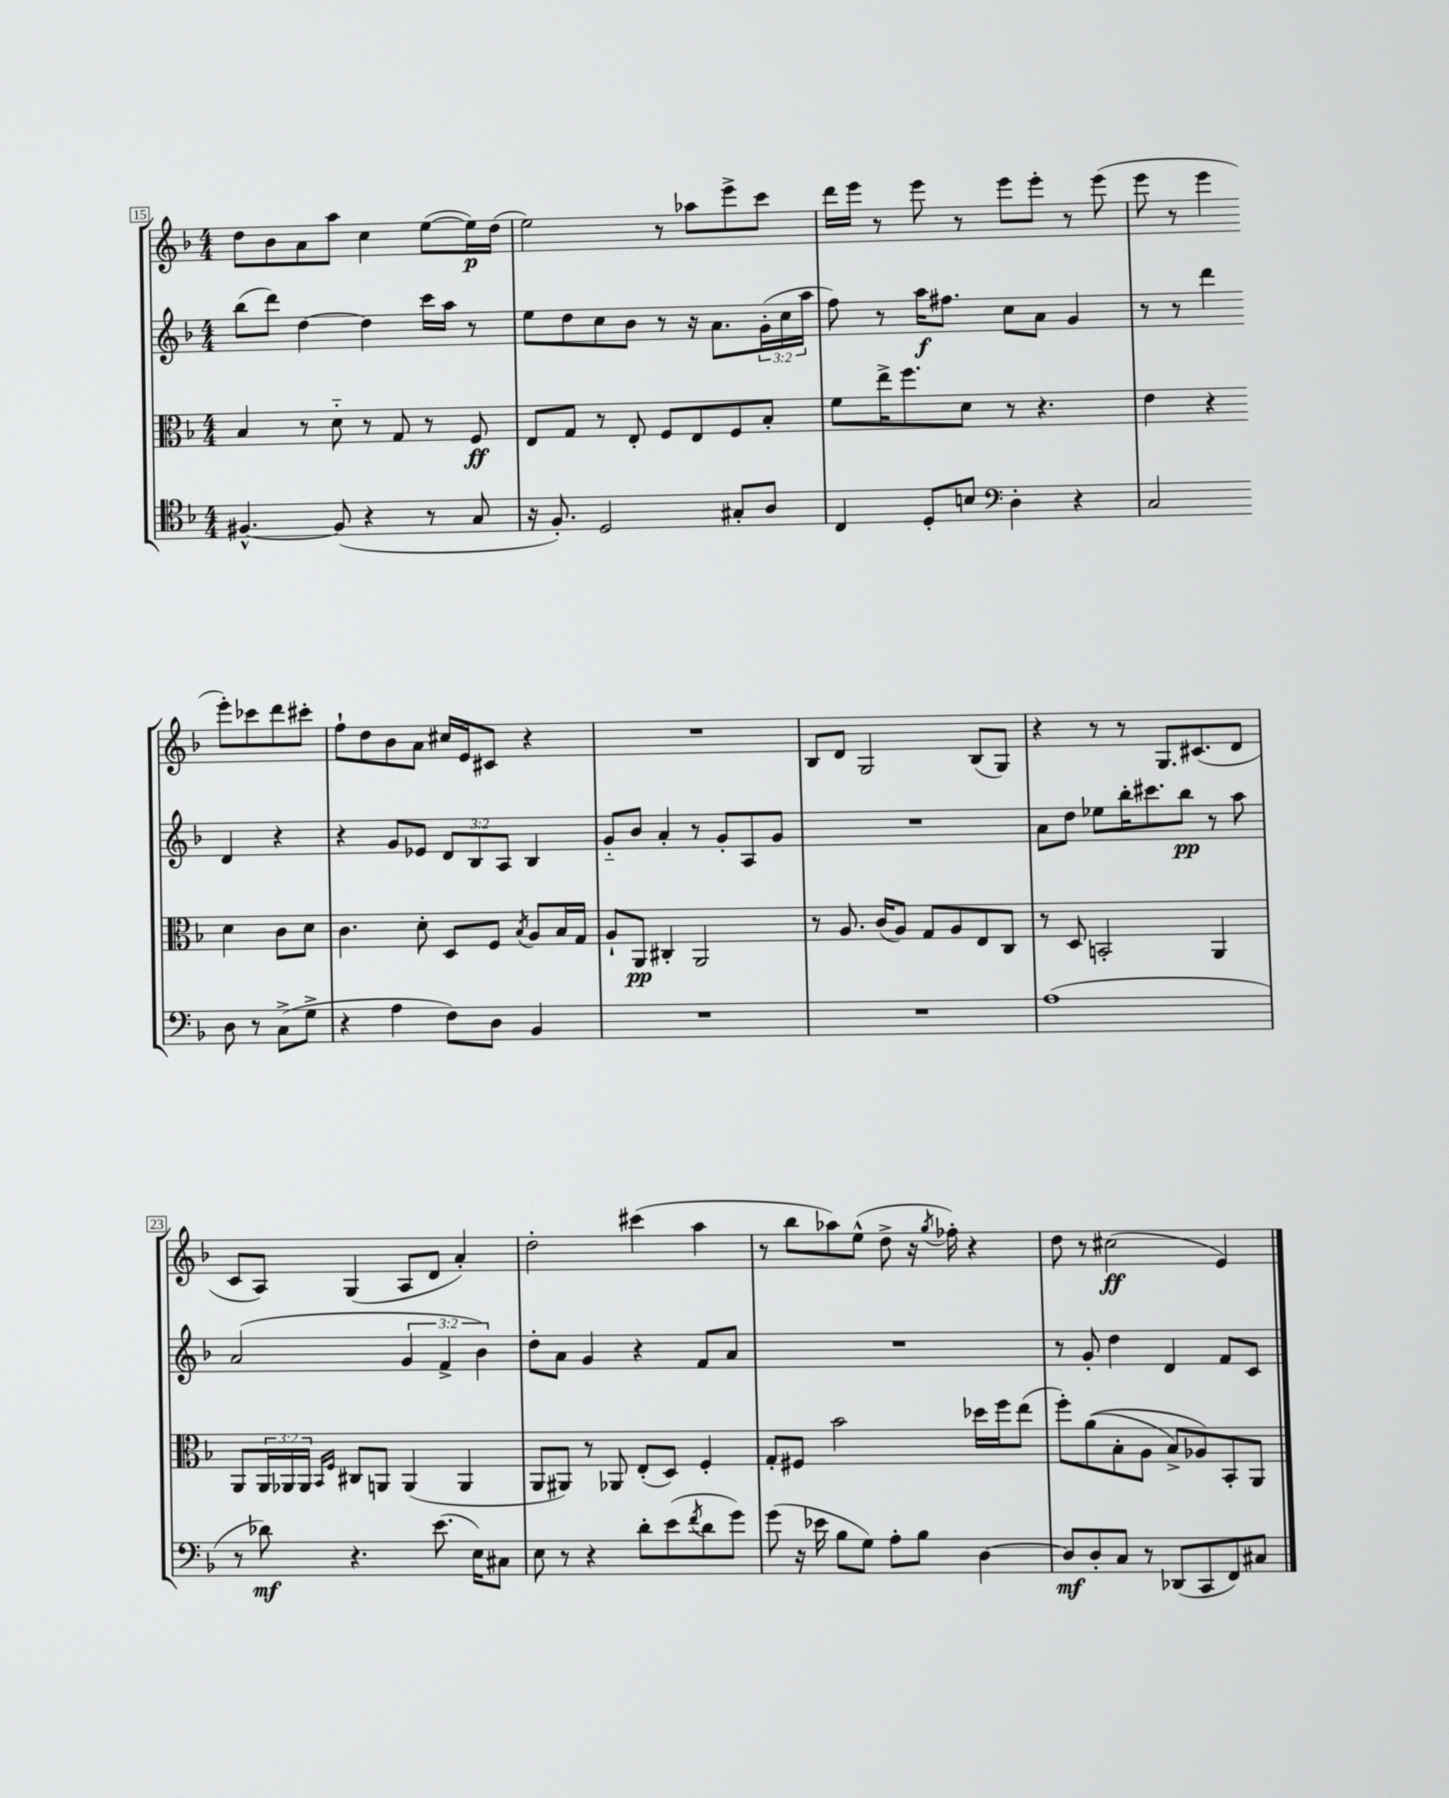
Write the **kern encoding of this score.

**kern	**dynam	**kern	**dynam	**kern	**dynam	**kern	**dynam
*part4	*part4	*part3	*part3	*part2	*part2	*part1	*part1
*staff4	*staff4	*staff3	*staff3	*staff2	*staff2	*staff1	*staff1
*clefC4	*	*clefC3	*	*clefG2	*	*clefG2	*
*k[b-]	*	*k[b-]	*	*k[b-]	*	*k[b-]	*
*M4/4	*	*M4/4	*	*M4/4	*	*M4/4	*
=15	=15	=15	=15	=15	=15	=15	=15
[4.F#X^^/	.	4B-/	.	(8bb-\L	.	8dd\L	.
.	.	.	.	8ddd\J)	.	8b-\	.
.	.	8r	.	[4dd\	.	8a\	.
(8F#/]	.	8d\	.	.	.	8aa\J	.
4r	.	8r	.	4dd\]	.	4cc\	.
.	.	8G/	.	.	.	.	.
8r	.	8r	.	16ccc\LL	.	([8ee\L	.
.	.	.	.	16aa\JJ	.	.	.
8G/	.	8F/	ff	8r	.	16ee\L])	p
.	.	.	.	.	.	(16dd\JJ	.
=16	=16	=16	=16	=16	=16	=16	=16
16r	.	8E/L	.	8ee\L	.	2ee\)	.
8.F'/)	.	.	.	.	.	.	.
.	.	8G/J	.	8dd\	.	.	.
2D/	.	8r	.	8cc\	.	.	.
.	.	8E'/	.	8b-\J	.	.	.
.	.	8F/L	.	8r	.	8r	.
.	.	8E/	.	16r	.	8aa-X\L	.
.	.	.	.	8.a\L	.	.	.
8G#X'/L	.	8F/	.	.	.	8eee^\	.
8A/J	.	8B-'/J	.	(24g'\L	.	8ccc\J	.
.	.	.	.	24cc\	.	.	.
.	.	.	.	24aa\JJ	.	.	.
=17	=17	=17	=17	=17	=17	=17	=17
4C/	.	8f\L	.	8ff\)	.	16ddd\LL	.
.	.	.	.	.	.	16eee\JJ	.
.	.	16ee^\K	.	8r	.	8r	.
.	.	8.ff\	.	.	.	.	.
8D'/L	.	.	.	16aa\KL	f	8eee\	.
.	.	.	.	8.ff#X\J	.	.	.
8Bn/J	.	8d\J	.	.	.	8r	.
*clefF4	*	*	*	*	*	*	*
4D'\	.	8r	.	8cc\L	.	8eee\L	.
.	.	4.r	.	8a\J	.	8eee'\J	.
4r	.	.	.	4g/	.	8r	.
.	.	.	.	.	.	(8eee\	.
=18	=18	=18	=18	=18	=18	=18	=18
2C/	.	4e\	.	8r	.	8eee\	.
.	.	.	.	8r	.	8r	.
.	.	4r	.	4ddd\	.	4eee\	.
8D\	.	4d\	.	4d/	.	8eee'\L)	.
8r	.	.	.	.	.	8ccc-X\	.
(8C^\L	.	8c\L	.	4r	.	8ddd\	.
8G^\J	.	8d\J	.	.	.	8ccc#X'\J	.
!!LO:LB:g=z
=19	=19	=19	=19	=19	=19	=19	=19
4r	.	4.c\	.	4r	.	8ff`\L	.
.	.	.	.	.	.	8dd\	.
4A\	.	.	.	8g/L	.	8b-\	.
.	.	8d'\	.	8e-X/J	.	8a\J	.
8F\L)	.	8D/L	.	12d/L	.	16cc#X/LL	.
.	.	.	.	.	.	16e/J	.
.	.	.	.	12B-/	.	.	.
8D\J	.	8F/J	.	.	.	8c#X/J	.
.	.	.	.	12A/J	.	.	.
.	.	8qB-/	.	.	.	.	.
4BB-/	.	8A/L	.	4B-/	.	4r	.
.	.	16B-/L	.	.	.	.	.
.	.	16G/JJ	.	.	.	.	.
=20	=20	=20	=20	=20	=20	=20	=20
1r	.	8A`/L	.	8g/L	.	1r	.
.	.	8AA/J	pp	8b-/J	.	.	.
.	.	4C#X'/	.	4a'/	.	.	.
.	.	2AA/	.	8r	.	.	.
.	.	.	.	8g'/L	.	.	.
.	.	.	.	8A/	.	.	.
.	.	.	.	8g/J	.	.	.
=21	=21	=21	=21	=21	=21	=21	=21
1r	.	8r	.	1r	.	8B-/L	.
.	.	8.A/	.	.	.	8d/J	.
.	.	.	.	.	.	2G/	.
.	.	(16c/KL	.	.	.	.	.
.	.	8A/J)	.	.	.	.	.
.	.	8G/L	.	.	.	.	.
.	.	8A/	.	.	.	.	.
.	.	8E/	.	.	.	(8B-/L	.
.	.	8C/J	.	.	.	8G/J)	.
=22	=22	=22	=22	=22	=22	=22	=22
(1A	.	8r	.	8a\L	.	4r	.
.	.	8D/	.	8dd\J	.	.	.
.	.	2BBn'/	.	8ee-X\L	.	8r	.
.	.	.	.	16bb-'\K	.	8r	.
.	.	.	.	8.ccc#X\	.	.	.
.	.	.	.	.	.	8.G/L	.
.	.	.	.	8bb-\J	pp	.	.
.	.	.	.	.	.	(8.c#X/	.
.	.	4AA/	.	8r	.	.	.
.	.	.	.	8aa\	.	8d/J	.
!!LO:LB:g=z
=23	=23	=23	=23	=23	=23	=23	=23
8r	.	8AA/L	.	(2a/	.	8c/L	.
8d-X\)	mf	24AA/L	.	.	.	8A/J)	.
.	.	24AA-X/	.	.	.	.	.
.	.	24AA-/JJ	.	.	.	.	.
.	.	16qqBB-/LL	.	.	.	.	.
.	.	16qqF/JJ	.	.	.	.	.
4.r	.	8C#X/L	.	.	.	(4G/	.
.	.	8AAn/J	.	.	.	.	.
.	.	(4AA/	.	6g/	.	8A/L	.
(8.e\	.	.	.	.	.	8d/J	.
.	.	.	.	6f^/	.	.	.
.	.	4AA/	.	.	.	4a'/)	.
16E\KL)	.	.	.	.	.	.	.
.	.	.	.	6b-\)	.	.	.
8C#X\J	.	.	.	.	.	.	.
=24	=24	=24	=24	=24	=24	=24	=24
8E\	.	8AA/L	.	8dd'\L	.	2dd'\	.
8r	.	8AA#X/J)	.	8a\J	.	.	.
4r	.	8r	.	4g/	.	.	.
.	.	8AA-X/	.	.	.	.	.
8d'\L	.	(8E'/L	.	4r	.	(4ccc#X\	.
(8e\	.	8D/J)	.	.	.	.	.
8qf/	.	.	.	.	.	.	.
8d\	.	4F'/	.	8f/L	.	4aa\	.
8g\J)	.	.	.	8a/J	.	.	.
=25	=25	=25	=25	=25	=25	=25	=25
(8g\	.	8G'/L	.	1r	.	8r	.
16r	.	8F#X/J	.	.	.	8bb-\L	.
16e-X\	.	.	.	.	.	.	.
8B-\L	.	2b-\	.	.	.	8aa-X\)	.
8G\J)	.	.	.	.	.	(8ee^^\J	.
8A'\L	.	.	.	.	.	8dd^\	.
8B-\J	.	.	.	.	.	16r	.
.	.	.	.	.	.	8qgg/	.
.	.	.	.	.	.	16ff-X'\)	.
[4D\	.	16dd-X\LL	.	.	.	4r	.
.	.	16ff\J	.	.	.	.	.
.	.	(8ee\J	.	.	.	.	.
=26	=26	=26	=26	=26	=26	=26	=26
8D/L]	mf	8ff'\L)	.	8r	.	8dd\	.
8D'/	.	((8a\	.	8g'/	.	8r	.
8C/J	.	8B-'\	.	4dd\	.	(2cc#X\	ff
8r	.	8A\J	.	.	.	.	.
(8DD-X/L	.	8B-^/L)	.	4d/	.	.	.
8CC/	.	8A-X/)	.	.	.	.	.
8FF/)	.	8BB-'/	.	8f/L	.	4e/)	.
8C#X/J	.	8AA/J	.	8c/J	.	.	.
==	==	==	==	==	==	==	==
*-	*-	*-	*-	*-	*-	*-	*-
